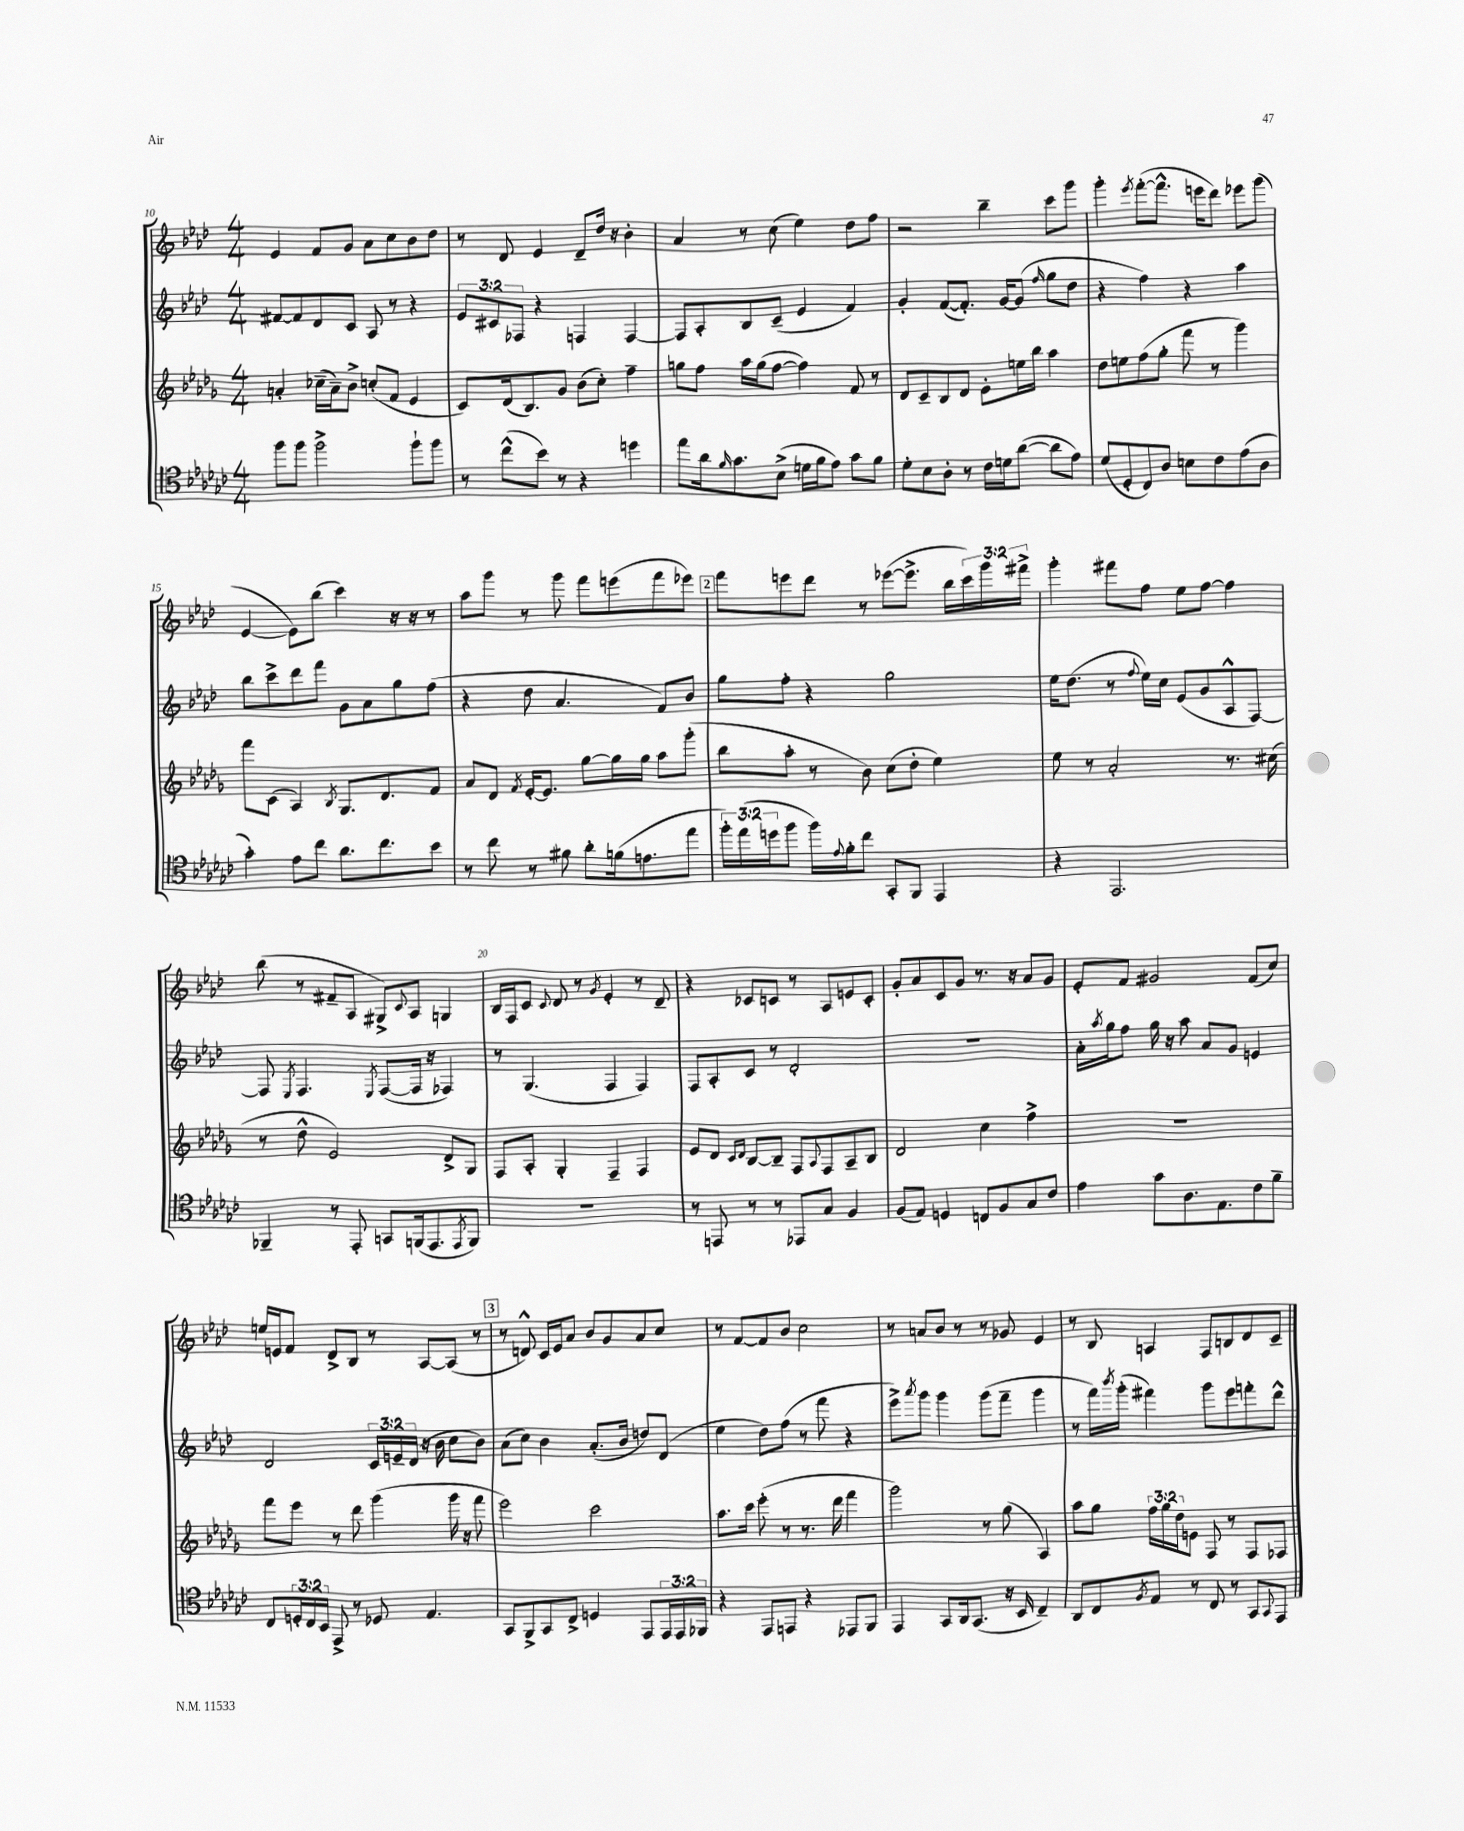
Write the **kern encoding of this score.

**kern	**kern	**kern	**kern
*staff4	*staff3	*staff2	*staff1
*clefC4	*clefG2	*clefG2	*clefG2
*k[b-e-a-d-g-c-]	*k[b-e-a-d-g-]	*k[b-e-a-d-]	*k[b-e-a-d-]
*M4/4	*M4/4	*M4/4	*M4/4
8ff	4a'	[8f#	4e-
8ff	.	8f#]	.
2ff^	(16cc-~	8d-	8f
.	16a~)	.	.
.	8b-^	8c	8g
.	(8cc'	8A-	8a-
.	8f	8r	8cc
8ff`	4e-	4r	8b-
8ff	.	.	8dd-
=	=	=	=
8r	8c)	12e-	8r
.	.	12c#	.
(8cc-^^	(16d-	.	8d-
.	.	12F-	.
.	8.B-)	.	.
8b-)	.	4r	4e-
8r	8g-	.	.
4r	(8b-	4F	8d-~
.	8cc')	.	16dd-
.	.	.	16r
4dd	4ff~	[4F	4b-'
=	=	=	=
8ee-	8gg	8F]	4a-
16a-	8ff	8A-'	.
16qqf	.	.	.
8.g-	.	.	.
.	16aa-	8B-	8r
.	(16gg	.	.
(8B-^	[8ff	(8c~	(8cc
16d	4ff])	4e-	4ee-)
16f	.	.	.
8e-)	.	.	.
8g-	8f	4f)	8dd-
8f	8r	.	8ff
=	=	=	=
8d-'	8d-	4g'	2r
8B-	8c~	.	.
8A-'	8B-	([8f	.
8r	8d-	8.f'])	.
16c-	8e-'	.	4bb-~
16d	.	[16g	.
([8a-	16ee	(8g]	.
.	16bb-	.	.
.	.	16qqff	.
8a-]	4aa-	8gg	8ccc
8e-)	.	8dd-	8ggg
=	=	=	=
(8d-	8dd-	4r	4ggg'
8D-'	8ee	.	.
.	.	.	8qeee-
8C-)	(8ff	4ff)	([8fff'
8A-	8gg-'	.	8.fff^^]
8B	8fff	4r	.
.	.	.	16eee
8c-	8r	.	8ddd-)
(8e-	4ggg-)	4aa-	8eee-
8A-	.	.	(8ggg
=	=	=	=
4g-')	8fff	8bb-	[4e-
.	(8c	8ccc^	.
8e-	4A-)	8ddd-	8e-])
8cc-	.	8fff	(8bb-
.	8qB-	.	.
8.a-	8.G-	8g	4ccc)
.	.	8a-	.
8.cc-	8.d-	.	.
.	.	8gg	16r
.	.	.	16r
8b-	8f	(8ff	8r
=	=	=	=
8r	8a-	4r	8aa-
8cc-	8d-	.	8ggg
.	8qf	.	.
8r	[16e-'	8dd-	8r
.	8.e-]	.	.
8f#	.	4.a-	8ggg
8a-'	[8gg-	.	8fff
(16f	16gg-]	.	(8eee
8.e	16gg-	.	.
.	8aa-	8f)	8fff
8ee-	(8ggg-'	8b-	8eee-)
=	=	=	=
24ff')	8bb-	8gg	8fff
(24ee-	.	.	.
24dd	.	.	.
8ff	8aa-'	8ff'	8eee
16ff)	8r	4r	8ddd-
8qqe-	.	.	.
16f'	.	.	.
8cc-	8b-)	.	8r
8GG-'	(8cc	2gg	([8eee-
8FF	8dd-'	.	8.eee-^]
4EE-	4ee-)	.	.
.	.	.	16bb-
.	.	.	24ccc)
.	.	.	24ggg
.	.	.	24fff#^
=	=	=	=
4r	8ee-	16ee-	4ggg'
.	.	(8.dd-	.
.	8r	.	.
2.EE-	2a-'	8r	8fff#
.	.	8qqff	.
.	.	16ee-)	8ff
.	.	16cc	.
.	.	(8e-	8ee-
.	.	8g	[8ff
.	8.r	8A-^^	4ff]
.	.	[8F)	.
.	(16cc#	.	.
=	=	=	=
4FF-~	8r	8F]	(8bb-
.	.	8qE-	.
.	8dd-^^	4.F	8r
8r	2e-)	.	8f#~
8EE-'	.	.	8A-
.	.	8qE-	.
8GG	.	([8F	8G#^)
.	.	.	8qqc
(16FF	.	16F]	8A-
8.EE-	.	16r	.
.	8d-^	4F-)	4G
8qEE-	.	.	.
8FF)	8G-	.	.
=	=	=	=
1r	8F	8r	16B-
.	.	.	16F
.	8A-'	(4.G	8c
.	.	.	8qqc
.	4G-'	.	8d-
.	.	.	8r
.	.	.	8qg
.	4F~	4F	4e-'
.	4F	4F)	8r
.	.	.	8d-~
=	=	=	=
8r	8e-	8F	4r
8EE	8d-	8A-'	.
.	16qqc	.	.
.	16qqd-	.	.
8r	[8B-	8c	8c-
8r	8B-~]	8r	8c
8EE-	8F	2d-'	8r
.	8qqA-	.	.
8G-	8F	.	8A-
4F	8A-~	.	8e
.	8B-	.	8c'
=	=	=	=
(8F	2d-	1r	8g'
8E-)	.	.	8a-
4D	.	.	8c
.	.	.	8g
8C	4cc	.	8.r
8F	.	.	.
.	.	.	16r
8G-	4ff^	.	8a-
8c-	.	.	8g
=	=	=	=
4e-	1r	16a-'	8e-'
.	.	8qaa-	.
.	.	16gg	.
.	.	8ff	8f
8g-	.	16gg	2g#
.	.	16r	.
8.A-	.	8aa-	.
.	.	8a-	.
8.E-	.	.	.
.	.	8g	.
8c-	.	4e	(8f
8f~	.	.	8cc)
=	=	=	=
8C-	8fff	2d-	16ee
.	.	.	16e
24D'	8eee-	.	8f
24C-	.	.	.
24BB-	.	.	.
8EE-^	8r	.	8d-^
8r	8ddd-	.	8B-
8D-	(4ggg-	24c	8r
.	.	24e~	.
.	.	(24d-	.
4.E-	.	16r	[8A-
.	.	16b-	.
.	16ggg-	8cc	(8A-]
.	16r	.	.
.	8fff	8b-)	8r
=	=	=	=
8GG-	2eee-)	(8a-	8r
8FF^	.	8cc)	8d^^)
8GG-	.	4b-	16c
.	.	.	16e-
8C-^	.	.	8a-
4D	2ccc	(8.a-'	8b-
.	.	.	8g
.	.	16b-	.
8EE-	.	8dd)	8a-
24EE-	.	(8d-	8cc
24EE-	.	.	.
24FF-	.	.	.
=	=	=	=
4r	8.aa-	4ee-	8r
.	.	.	[8f
.	16ccc	.	.
8EE-	(8eee-'	8dd-)	8f]
8EE	8r	(8ff	8b-
4r	8.r	8r	2cc
.	.	8fff	.
.	16ddd-	.	.
8EE-	4fff	4r	.
8FF	.	.	.
=	=	=	=
4EE-	2ggg-)	8eee-^)	8r
.	.	8qaaa-	.
.	.	8ggg	8a
8GG-	.	4ggg	8b-
16AA-	.	.	8r
(8.GG-	.	.	.
.	8r	(8ggg	8r
16r	(8gg-	8fff~	8g-
16BB-	.	.	.
4C-~)	4A-)	4ggg	4e-
=	=	=	=
8AA-	8aa-	8r	8r
8C-	8gg-	16fff)	8B-
.	.	8qbbb-	.
.	.	(16ggg'	.
8qF	.	.	.
8E-	24ff	4fff#)	4A
.	24gg-	.	.
.	24dd-	.	.
8r	8e	.	.
8C-	8F	8ggg	8F
8r	8r	8eee-	8B
8GG-	8F	8fff'	8d-
8qqGG-	.	.	.
8EE-	8F-	8ddd-^^	8c~
==	==	==	==
*-	*-	*-	*-
